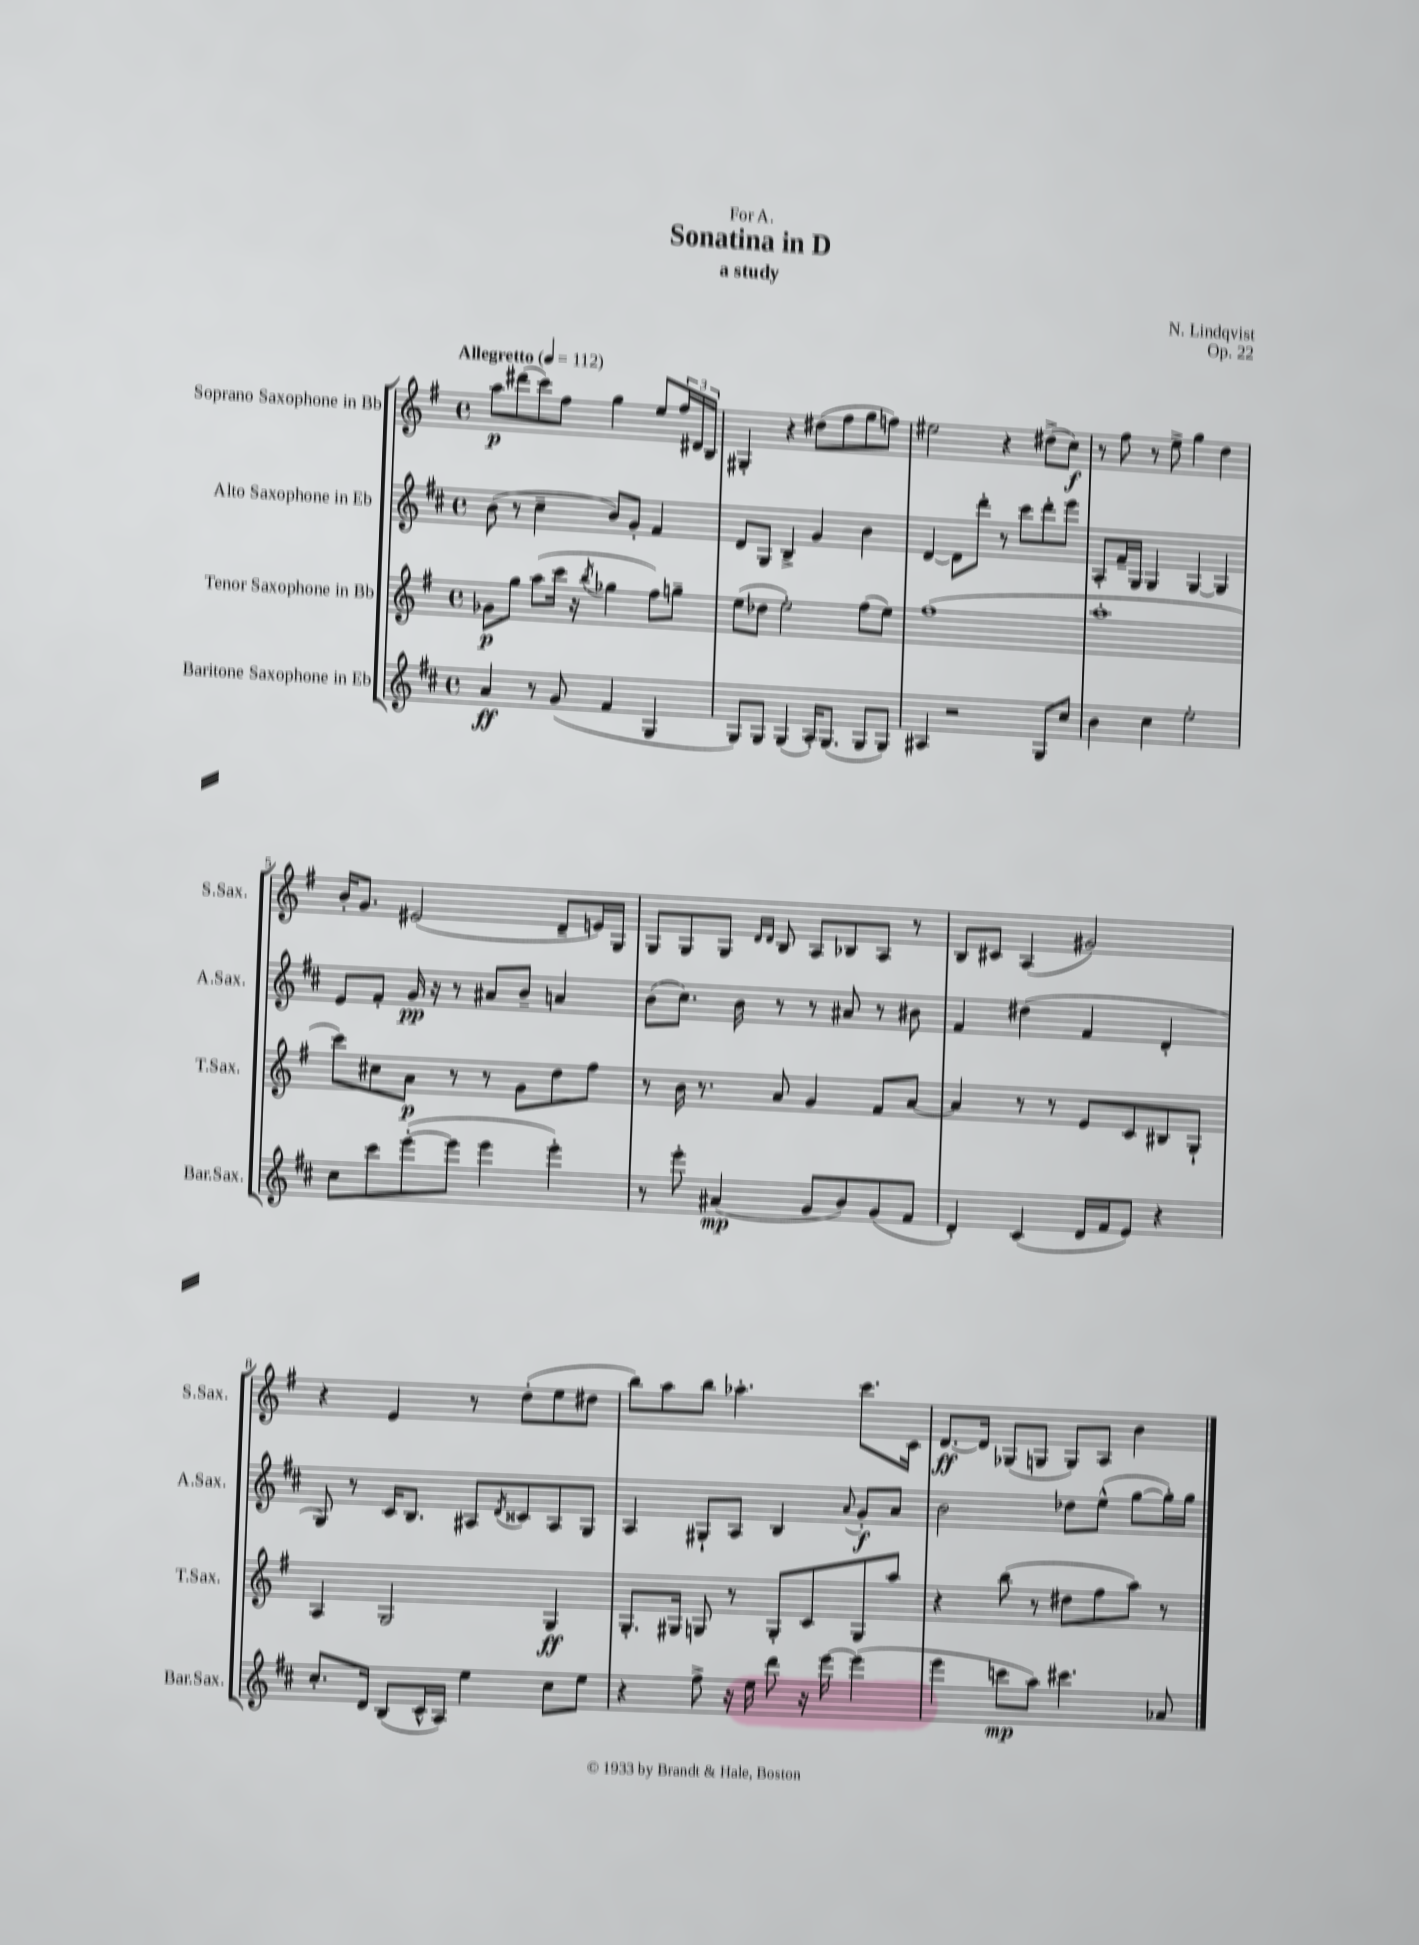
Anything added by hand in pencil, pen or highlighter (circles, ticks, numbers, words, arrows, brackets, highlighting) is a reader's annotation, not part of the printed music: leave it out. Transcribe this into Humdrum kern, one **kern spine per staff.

**kern	**kern	**kern	**kern
*staff4	*staff3	*staff2	*staff1
*clefG2	*clefG2	*clefG2	*clefG2
*k[f#c#]	*k[f#]	*k[f#c#]	*k[f#]
*M4/4	*M4/4	*M4/4	*M4/4
*met(c)	*met(c)	*met(c)	*met(c)
*MM112	*MM112	*MM112	*MM112
4a/	8g-\L	(8b\	8aa\L
.	8gg\J	8r	(8ddd#\
8r	(8aa\L	4cc#~\	8ccc\)
(8g/	16ccc\Jk	.	8ff#\J
.	16r	.	.
.	8qbb/	.	.
4f#/	4gg-\	8b/L)	4gg\
.	.	8g'/J	.
4G/	8ff#\L)	4f#/	8ee/L
.	8gg~\J	.	24ff#/L
.	.	.	24d#/
.	.	.	24B/JJ
=	=	=	=
8G/L)	(8ee\L	8d/L	4G#'/
8G/J	8dd-\J	8G/J	.
(4G/	2ee'\)	4B^/	4r
16A'/LK)	.	4g/	(8dd#\L
(8.G/J	.	.	.
.	.	.	8ff#\
8G/L	(8ff#\L	4b\	8gg\
8G/J)	8ee\J)	.	8ff\J)
=	=	=	=
4A#/	(1ff#	[4d/	2ee#\
2r	.	8d\]L	.
.	.	8ddd'\J	.
.	.	8r	4r
.	.	8ccc#\L	.
8G/L	.	8ddd'\	(8dd#^\L
8cc#/J	.	8eee\J	8cc\J)
=	=	=	=
4b\	1aa'	8A'/L	8r
.	.	16f#~/L	8ff#\
.	.	16G/JJ	.
4cc#\	.	4G/	8r
.	.	.	8ee^\
2ee'\	.	[4G/	4gg\
.	.	4G/]	4dd\
=	=	=	=
8cc#\L	8ccc\L)	8e/L	16b'/LK
.	.	.	8.g/J
8ccc#\	8cc#\	8f#'/J	.
([8eee'\	8a\J	16g/	(2e#/
.	.	16r	.
8eee\]J	8r	8r	.
4eee\	8r	8a#/L	.
.	8g\L	8b~/J	.
4eee'\)	8dd\	4a/	8d~/L
.	8ff#\J	.	16e/L)
.	.	.	16G/JJ
=	=	=	=
8r	8r	(8b\L	8G/L
8eee'\	16b\	8.cc#\J)	8G/
.	8.r	.	.
(4a#/	.	.	8G/J
.	.	16b\	.
.	.	.	16qqd/LL
.	.	.	16qqd/JJ
.	8a/	8r	8B/
8g/L	4g/	8r	8A/L
8b/)	.	8a#/	8B-/
(8g/	8f#/L	8r	8A/J
8f#/J	[8a/J	8b#\	8r
=	=	=	=
4d'/)	4a/]	4f#/	8B/L
.	.	.	8c#/J
(4c#/	8r	(4dd#\	(4A/
.	8r	.	.
16d/LL	8e/L	4f#/	2g#/)
16f#/J	.	.	.
8e/J)	8c/	.	.
4r	8B#/	4d'/	.
.	8G`/J	.	.
=	=	=	=
8.cc#'/L	4A/	8G/)	4r
.	.	8r	.
16d/Jk	.	.	.
(8B/L	2G/	16c#/LK	4e/
.	.	8.B/J	.
16c#^^/L	.	.	.
16A/JJ)	.	.	.
4ee\	.	8A#/L	8r
.	.	8qd/	.
.	.	8c##/	(8dd'\L
8cc#\L	4G/	8A#/	8ee\
8ee\J	.	8G/J	8dd#\J
=	=	=	=
4r	8.G'/L	4A/	8bb\L)
.	.	.	8aa\
.	16G#/Jk	.	.
8ff#^\	8G/	8G#`/L	8bb\J
16r	8r	8A/J	4.aa-'\
16ee\	.	.	.
8ddd\	8G'/L	4B/	.
16r	8c/	.	.
[16eee\	.	.	.
.	.	8qqa/	.
(4eee\]	8G/	8g'/L	8.ccc\L
.	8aa/J	8a/J	.
.	.	.	16c\Jk
=	=	=	=
4eee\	4r	2b\	[8.d/L
.	.	.	16d/]Jk
8ccc\L	(8bb\	.	(8G-/L
8aa\J)	8r	.	8G/J
4.ccc#\	8dd#\L	8dd-\L	8G/L)
.	8ff#\	(8ee^^\J	8A/J
.	8aa\J)	[8gg\L	4b\
8a-/	8r	16gg'\]L)	.
.	.	16gg\JJ	.
==	==	==	==
*-	*-	*-	*-
